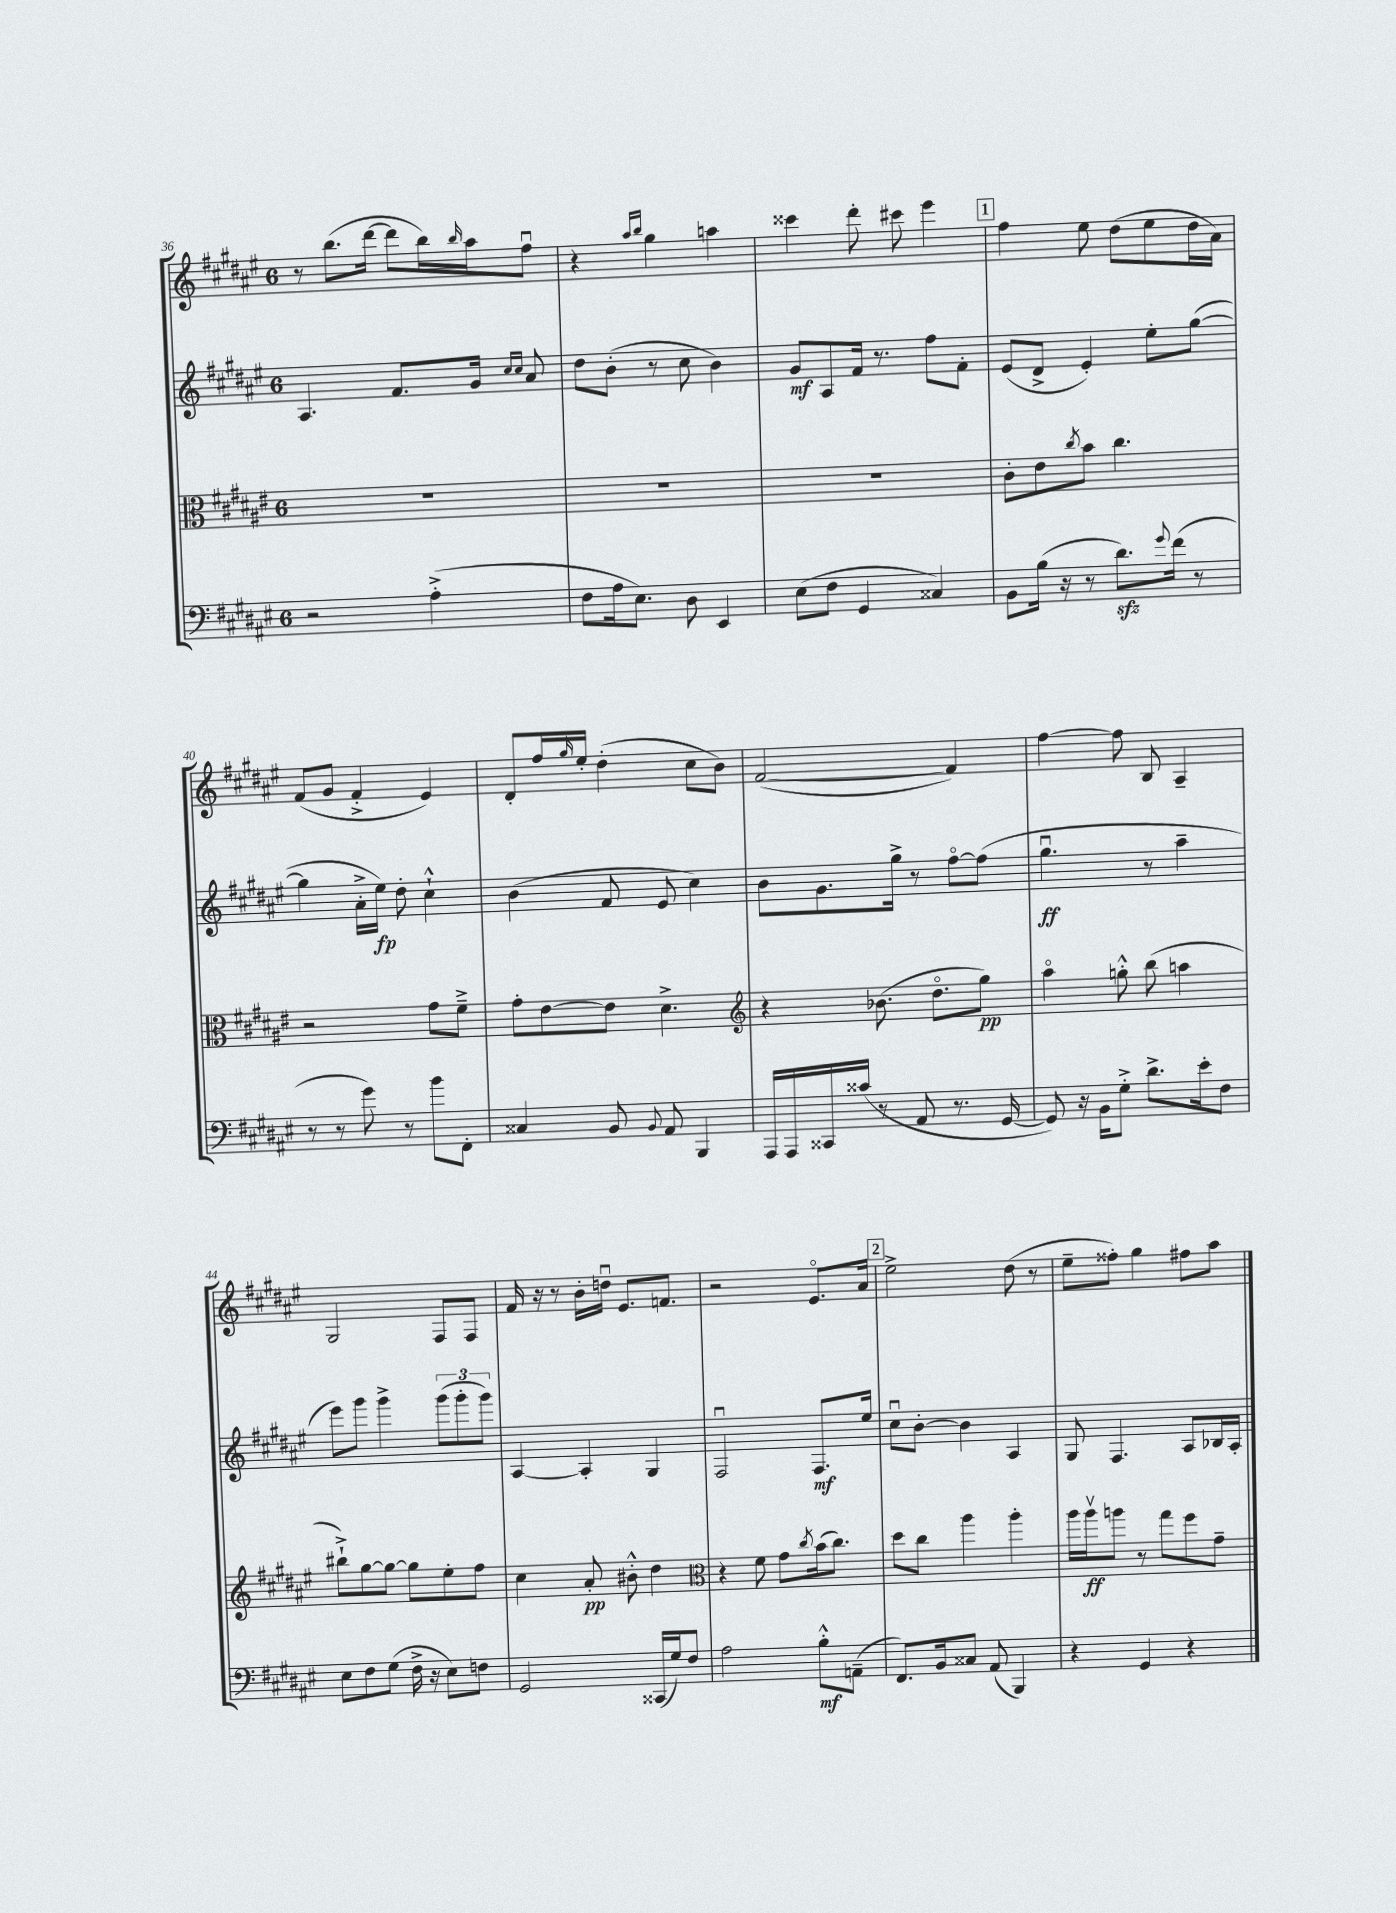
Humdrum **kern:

**kern	**kern	**kern	**kern
*staff4	*staff3	*staff2	*staff1
*clefF4	*clefC3	*clefG2	*clefG2
*k[f#c#g#d#a#e#]	*k[f#c#g#d#a#e#]	*k[f#c#g#d#a#e#]	*k[f#c#g#d#a#e#]
*M6/8	*M6/8	*M6/8	*M6/8
2r	2.r	4.A#/	8r
.	.	.	(8.bb\L
.	.	.	[16ddd#\Jk
.	.	8.f#/L	8ddd#\]L
(4A#'^\	.	.	16bb\L)
.	.	.	16qqbb/
.	.	16g#/Jk	16aa#\J
.	.	16qqcc#/LL	.
.	.	16qqcc#/JJ	.
.	.	8a#/	8ff#u\J
=	=	=	=
8F#\L	2.r	8dd#\L	4r
16A#\k	.	(8b'\J	.
8.E#\J)	.	.	.
.	.	.	16qqaa#/LL
.	.	.	16qqbb/JJ
.	.	8r	4gg#\
8D#\	.	8cc#\	.
4EE#/	.	4b\)	4aa\
=	=	=	=
(8E#\L	2.r	8g#/L	4ccc##\
8F#\J	.	8A#/	.
4GG#/	.	16f#/Jk	8ddd#'\
.	.	8.r	.
.	.	.	8ccc#\
4C##/)	.	8ff#\L	4eee#\
.	.	8f#'\J	.
=	=	=	=
8BB\L	8c#'\L	(8e#/L	4ff#\
(16B\Jk	8e#\	8d#^/J	.
16r	.	.	.
.	8qcc#/	.	.
8r	8b\J	4e#'/)	8ee#\
8.d#\L)	4.cc#\	.	(8dd#\L
.	.	8ee#'\L	8ee#\
8qqg#/	.	.	.
(16f#\Jk	.	.	.
8r	.	([8gg#\J	16dd#\L
.	.	.	16a#\JJ)
=	=	=	=
8r	2r	4gg#\]	(8f#/L
8r	.	.	8g#/J
8g#\)	.	16a#'^\LL	4f#'^/
.	.	16ee#\JJ)	.
8r	.	8dd#'\	.
8b\L	8g#\L	4cc#`^^\	4e#/)
8FF#'\J	8f#~^\J	.	.
=	=	=	=
4C##/	8g#'\L	(4b\	8d#'/L
.	[8e#\	.	16ff#/L
.	.	.	16qqgg#/
.	.	.	16ee#'/JJ
8BB/	8e#\]J	8f#/	(4dd#'\
8qqBB/	.	.	.
8AA#/	4.d#^\	8e#/	.
4BBB/	.	4cc#\)	8cc#\L
.	.	.	8b\J)
=	=	=	=
*	*clefG2	*	*
16AAA#/LL	4r	8b\L	([2f#/
16AAA#/	.	.	.
16CC##/	.	8.g#\	.
(16c##/JJ	.	.	.
8r	(8.b-\	.	.
.	.	16gg#^\Jk	.
8AA#/	.	8r	.
.	8.dd#o\L	.	.
8.r	.	[8ff#o\L	4f#/])
.	8gg#\J)	(8ff#\]J	.
[16GG#/	.	.	.
=	=	=	=
8GG#/])	4aa#o\	4.gg#u\	[4ff#\
16r	.	.	.
16BB\LK	.	.	.
8G#'^\J	8gg'^^\	.	8ff#\]
8.d#^\L	(8bb\	8r	8B/
.	4aa\	4aa#~\	4A#~/
16e#'\k	.	.	.
8F#\J	.	.	.
=	=	=	=
8E#\L	8bb#`^\L)	8eee#\L)	2G#/
8F#\	[8gg#\	8ggg#\J	.
(8G#\J	8gg#\_J	4ggg#^\	.
16F#^\	8gg#\]L	.	.
16r	.	.	.
8E#\L)	8ee#'\	(12ggg#\L	8F#/L
.	.	12ggg#'\	.
8F\J	8ff#\J	.	8F#/J
.	.	12ggg#\J)	.
=	=	=	=
2GG#/	4cc#\	[4A#/	16f#/
.	.	.	16r
.	.	.	8r
.	8a#'/	4A#'/]	16b'\LL
.	.	.	16ddu\JJ
.	8b#'^^\	.	8.e#/L
(16CC##/LL	4dd#\	4G#/	.
16G#/J)	.	.	8.f/J
8F#/J	.	.	.
=	=	=	=
*	*clefC3	*	*
2A#\	4r	2F#u/	2r
.	8f#\	.	.
.	8g#\L	.	.
.	8qcc#/	.	.
8B'^^\L	(16b\k	8.F#/L	8.e#o/L
.	8.cc#\J)	.	.
(8AA~\J	.	.	.
.	.	16ee#/Jk	16a#/Jk
=	=	=	=
8.FF#/L)	8dd#\L	8cc#u\L	2ee#^\
.	8cc#\J	[8b'\J	.
16BB/k	.	.	.
8C##/J	4aa#\	4b\]	.
(8AA#/	.	.	.
4BBB/)	4aa#'\	4A#/	(8dd#\
.	.	.	8r
=	=	=	=
4r	16aa#\LL	8G#/	8ee#~\L
.	16aa#v\J	.	.
.	8aa\J	4.F#/	8ff##'\J)
4GG#/	8r	.	4gg#\
.	8gg#\L	.	.
4r	8ff#\	8A#/L	8ff#\L
.	8g#~\J	16B-/L	8aa#\J
.	.	16A#'/JJ	.
==	==	==	==
*-	*-	*-	*-
